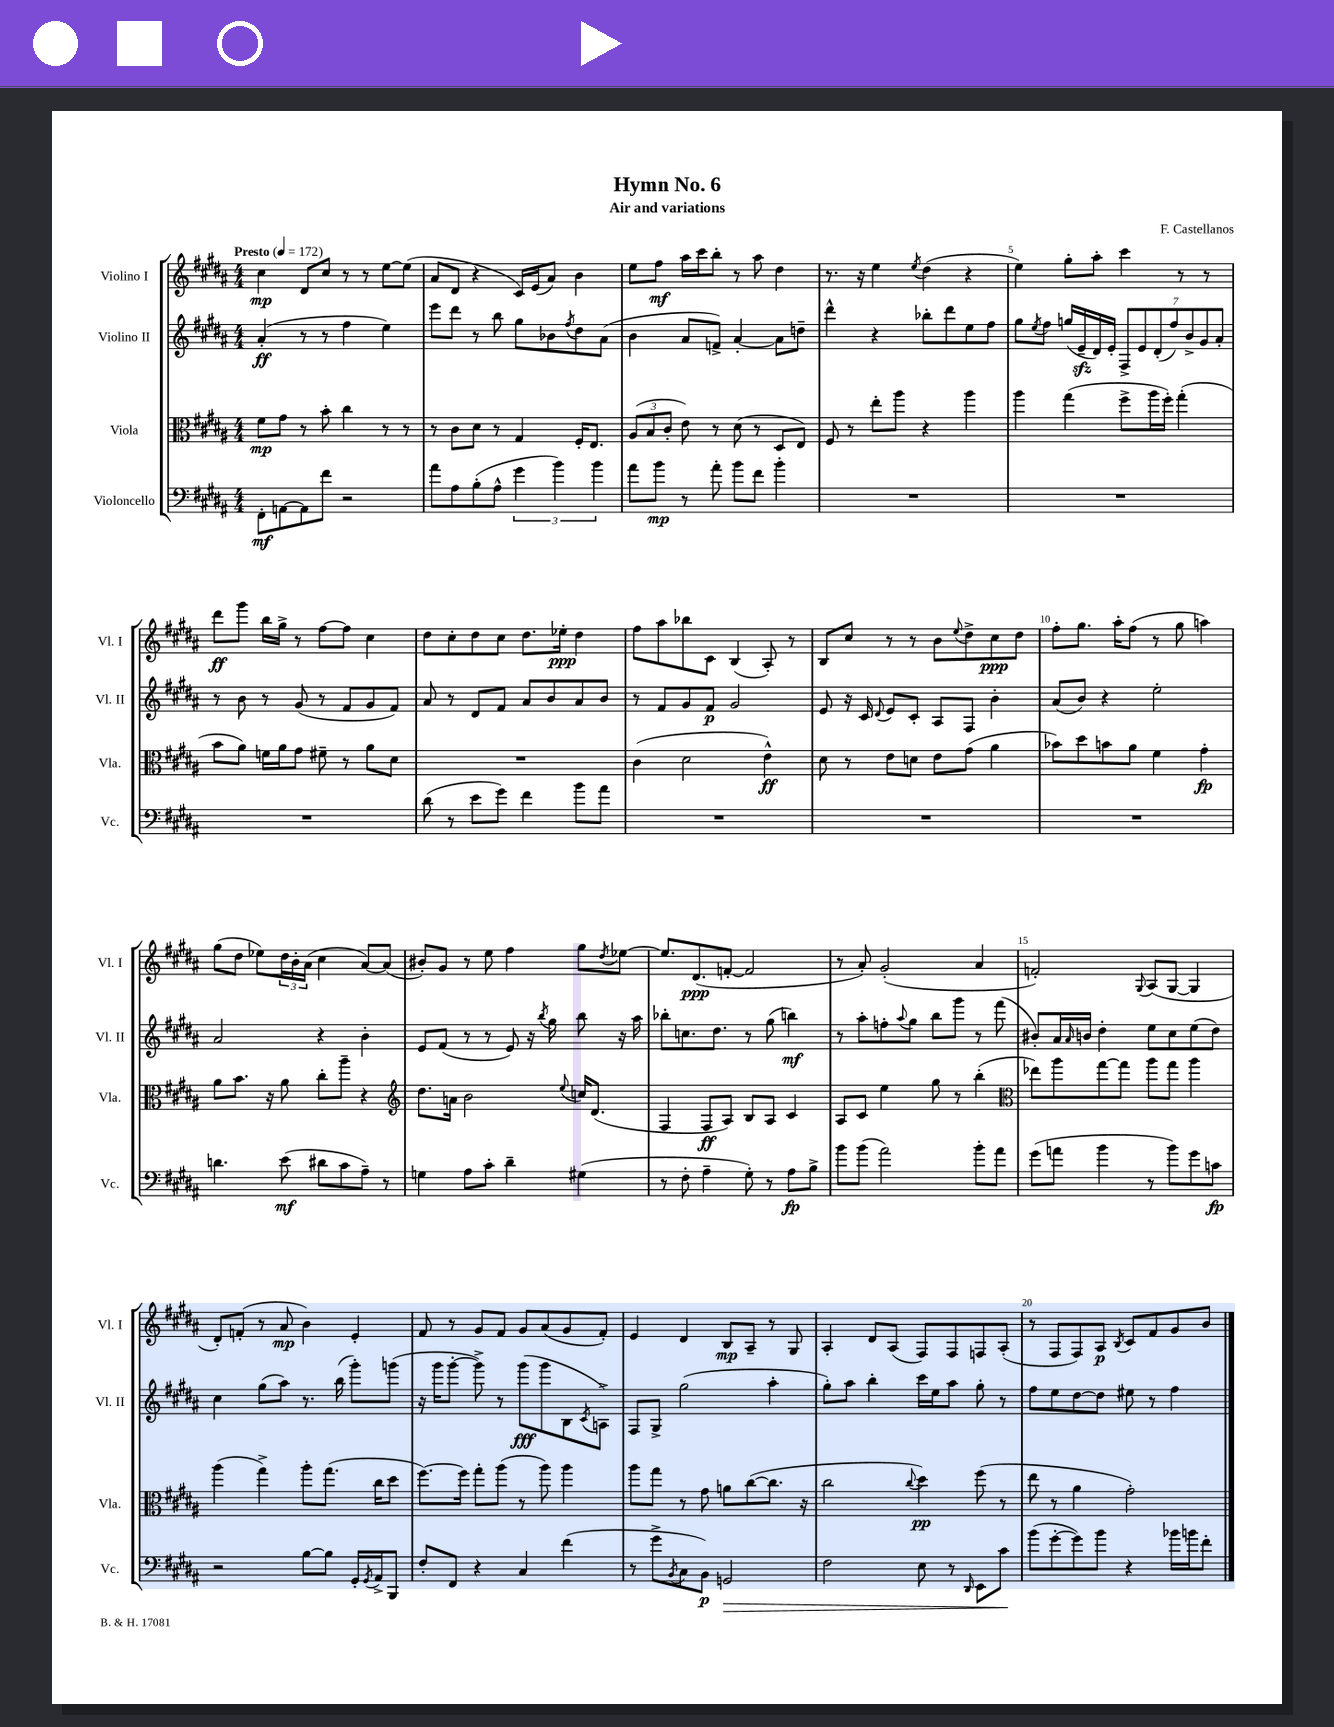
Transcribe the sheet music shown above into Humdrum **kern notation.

**kern	**dynam	**kern	**dynam	**kern	**dynam	**kern	**dynam
*part4	*part4	*part3	*part3	*part2	*part2	*part1	*part1
*staff4	*staff4	*staff3	*staff3	*staff2	*staff2	*staff1	*staff1
*I"Violoncello	*	*I"Viola	*	*I"Violino II	*	*I"Violino I	*
*I'Vc.	*	*I'Vla.	*	*I'Vl. II	*	*I'Vl. I	*
*clefF4	*	*clefC3	*	*clefG2	*	*clefG2	*
*k[f#c#g#d#a#]	*	*k[f#c#g#d#a#]	*	*k[f#c#g#d#a#]	*	*k[f#c#g#d#a#]	*
*M4/4	*	*M4/4	*	*M4/4	*	*M4/4	*
*MM172	*	*MM172	*	*MM172	*	*MM172	*
=1	=1	=1	=1	=1	=1	=1	=1
!	!	!	!	!	!	!LO:TX:a:B:t=Presto	!
8FF#'\L	mf	8f#\L	mp	(4a#'/	ff	4cc#\	mp
[8AAn\	.	8g#\J	.	.	.	.	.
8AA\]	.	8r	.	8r	.	8d#/L	.
8f#\J	.	8b'\	.	8r	.	8cc#/J	.
2r	.	4cc#\	.	4ff#\	.	8r	.
.	.	.	.	.	.	8r	.
.	.	8r	.	4ee\)	.	[8ee\L	.
.	.	8r	.	.	.	(8ee\J]	.
=2	=2	=2	=2	=2	=2	=2	=2
8a#\L	.	8r	.	8eee\L	.	8a#/L	.
8A#\	.	8c#\L	.	8ddd#\J	.	8d#/J	.
(8B'\	.	8d#\J	.	8r	.	4r	.
8A#^^\J	.	8r	.	8bb\	.	.	.
6g#\	.	4G#/	.	8gg#\L	.	16c#/LL)	.
.	.	.	.	.	.	(16e/J	.
.	.	.	.	8b-X\	.	8a#/J)	.
6b\)	.	.	.	.	.	.	.
.	.	.	.	8qff#/	.	.	.
.	.	16F#'/KL	.	8dd#\	.	4b\	.
.	.	8.E/J	.	.	.	.	.
6b\	.	.	.	.	.	.	.
.	.	.	.	(8a#\J	.	.	.
=3	=3	=3	=3	=3	=3	=3	=3
8a#\L	.	(12A#/L	.	4b\	.	8ee\L	.
.	.	12B/	.	.	.	.	.
8b\J	mp	.	.	.	.	8ff#\J	mf
.	.	12c#'/J	.	.	.	.	.
8r	.	8e\)	.	8a#/L	.	16aa#\LL	.
.	.	.	.	.	.	16ccc#\J	.
8a#'\	.	8r	.	8fn^/J)	.	8bb'\J	.
8b\L	.	(8d#\	.	[4a#'/	.	8r	.
8f#\J	.	8r	.	.	.	8aa#\	.
4b'\	.	8D#/L	.	8a#\L]	.	4dd#\	.
.	.	8E/J)	.	8ddn~\J	.	.	.
=4	=4	=4	=4	=4	=4	=4	=4
1r	.	8F#/	.	4ddd#^^\	.	8.r	.
.	.	8r	.	.	.	.	.
.	.	.	.	.	.	16r	.
.	.	8ee'\L	.	4r	.	4ee\	.
.	.	8aa#\J	.	.	.	.	.
.	.	.	.	.	.	8qee/	.
.	.	4r	.	8bb-X'\L	.	(4dd#\	.
.	.	.	.	8ddd#\	.	.	.
.	.	4aa#\	.	8ee\	.	4r	.
.	.	.	.	8ff#\J	.	.	.
=5	=5	=5	=5	=5	=5	=5	=5
1r	.	4aa#\	.	8gg#\L	.	4ee\)	.
.	.	.	.	8qee/	.	.	.
.	.	.	.	8ff#\J	.	.	.
.	.	(4gg#\	.	(16ggn/LL	.	8gg#'\L	.
.	.	.	.	16ezz~/	.	.	.
.	.	.	.	16d#/)	.	8aa#'\J	.
.	.	.	.	16e'/JJ	.	.	.
.	.	8ff#^\L	.	14F#^/L	.	4ccc#\	.
.	.	.	.	14e/	.	.	.
.	.	16aa#\L	.	.	.	.	.
.	.	.	.	(14d#'/	.	.	.
.	.	16ff#'\JJ)	.	.	.	.	.
.	.	.	.	14ff#/)	.	.	.
.	.	(4gg#'\	.	.	.	8r	.
.	.	.	.	14b^/	.	.	.
.	.	.	.	14g#/	.	.	.
.	.	.	.	.	.	8r	.
.	.	.	.	14a#'/J	.	.	.
!!LO:LB:g=z
=6	=6	=6	=6	=6	=6	=6	=6
1r	.	8b\L	.	8r	.	8ddd#\L	ff
.	.	8a#\J)	.	8b\	.	8ggg#\J	.
.	.	16fn\LL	.	8r	.	16bb\LL	.
.	.	16a#\J	.	.	.	16gg#^\JJ	.
.	.	8g#\J	.	(8g#/	.	8r	.
.	.	8f#X~\	.	8r	.	[8ff#\L	.
.	.	8r	.	8f#/L	.	8ff#\J]	.
.	.	8a#\L	.	8g#/	.	4cc#\	.
.	.	8d#\J	.	8f#/J)	.	.	.
=7	=7	=7	=7	=7	=7	=7	=7
(8d#\	.	1r	.	8a#/	.	8dd#\L	.
8r	.	.	.	8r	.	8cc#'\	.
8e\L	.	.	.	8d#/L	.	8dd#\	.
8g#\J)	.	.	.	8f#/J	.	8cc#\J	.
4f#\	.	.	.	8a#/L	.	8.dd#\L	.
.	.	.	.	8b/	.	.	.
.	.	.	.	.	.	16ee-X'\Jk	ppp
8b\L	.	.	.	8a#/	.	4dd#\	.
8a#\J	.	.	.	8b/J	.	.	.
=8	=8	=8	=8	=8	=8	=8	=8
1r	.	(4c#\	.	8r	.	8ff#\L	.
.	.	.	.	8f#/L	.	8aa#\	.
.	.	2d#\	.	8g#/	.	8bb-X\	.
.	.	.	.	8f#/J	p	8c#\J	.
.	.	.	.	2g#/	.	(4B/	.
.	.	4e^^\)	ff	.	.	8A#'/)	.
.	.	.	.	.	.	8r	.
=9	=9	=9	=9	=9	=9	=9	=9
1r	.	8d#\	.	8e/	.	8B/L	.
.	.	8r	.	16r	.	8cc#/J	.
.	.	.	.	16c#/	.	.	.
.	.	.	.	8qqd#/	.	.	.
.	.	8e\L	.	8e/L	.	8r	.
.	.	8dn\J	.	8c#'/J	.	8r	.
.	.	8e\L	.	8A#/L	.	8b\L	.
.	.	.	.	.	.	8qqee/	.
.	.	(8g#\J	.	8F#/J	.	8dd#^\	.
.	.	4a#\	.	4b'\	.	8cc#\	ppp
.	.	.	.	.	.	8dd#\J	.
=10	=10	=10	=10	=10	=10	=10	=10
1r	.	8b-X\L)	.	(8a#/L	.	8ff#'\L	.
.	.	8dd#\	.	8b/J)	.	8.gg#\J	.
.	.	8bn\	.	4r	.	.	.
.	.	.	.	.	.	16aa#'\KL	.
.	.	8a#\J	.	.	.	(8ff#\J	.
.	.	4f#\	.	2ee'\	.	8r	.
.	.	.	.	.	.	8gg#\	.
.	.	4g#'\	fp	.	.	4aan\)	.
!!LO:LB:g=z
=11	=11	=11	=11	=11	=11	=11	=11
4.dn\	.	8a#\L	.	2a#/	.	(8gg#\L	.
.	.	8.b\J	.	.	.	8dd#\J	.
.	.	.	.	.	.	8ee-X\L)	.
.	.	16r	.	.	.	.	.
(8e\	mf	8a#\	.	.	.	24dd#\L	.
.	.	.	.	.	.	24b'\	.
.	.	.	.	.	.	(24a#\JJ	.
8d#X\L	.	8cc#'\L	.	4r	.	4cc#\	.
8c#\	.	8aa#~\J	.	.	.	.	.
8A#~\J)	.	4r	.	4b'\	.	[8a#/L)	.
8r	.	.	.	.	.	(8a#/J]	.
=12	=12	=12	=12	=12	=12	=12	=12
*	*	*clefG2	*	*	*	*	*
4Gn\	.	8.dd#\L	.	8e/L	.	8b#X'/L)	.
.	.	.	.	(8f#/J	.	8g#/J	.
.	.	16an\Jk	.	.	.	.	.
8A#\L	.	2b\	.	8r	.	8r	.
8c#'\J	.	.	.	8r	.	8ee\	.
4d#~\	.	.	.	8e/)	.	4ff#\	.
.	.	.	.	16r	.	.	.
.	.	.	.	8qbb/	.	.	.
.	.	.	.	16gg#\	.	.	.
.	.	8qqee/	.	.	.	.	.
(4G#X\	.	16ccn/KL	.	8bb\	.	8gg#\L	.
.	.	(8.d#/J	.	.	.	.	.
.	.	.	.	.	.	8qdd#/	.
.	.	.	.	16r	.	[8ee-X\J	.
.	.	.	.	16aa#\	.	.	.
=13	=13	=13	=13	=13	=13	=13	=13
8r	.	4F#/	.	8bb-X'\L	.	8.ee-/L]	.
8F#'\	.	.	.	8.ccn\	.	.	.
.	.	.	.	.	.	(8.d#/	ppp
4A#~\	.	8F#/L	ff	.	.	.	.
.	.	.	.	8.dd#\J	.	.	.
.	.	8A#/J)	.	.	.	[8fn'/J	.
8G#'\)	.	8B/L	.	8r	.	2f/]	.
8r	.	8A#/J	.	(8gg#\	.	.	.
8A#\L	fp	4c#/	.	4bbn\)	mf	.	.
8B^\J	.	.	.	.	.	.	.
=14	=14	=14	=14	=14	=14	=14	=14
8b\L	.	8A#/L	.	8r	.	8r	.
(8b\J	.	8c#/J	.	8aa#'\L	.	8a#'/)	.
2a#\)	.	4ee\	.	8ffn'\	.	(2g#'/	.
.	.	.	.	8qqaa#/	.	.	.
.	.	.	.	8gg#\J	.	.	.
.	.	8gg#\	.	8bb\L	.	.	.
.	.	8r	.	8ggg#\J	.	.	.
8b'\L	.	(4bb'\	.	8r	.	4a#/	.
8a#\J	.	.	.	(8fff#\	.	.	.
=15	=15	=15	=15	=15	=15	=15	=15
*	*	*clefC3	*	*	*	*	*
(8g#\L	.	8ee-X\L)	.	8b#X'/L)	.	2fn'/)	.
8an\J	.	8aa#\	.	16a#/L	.	.	.
.	.	.	.	16qqa#/	.	.	.
.	.	.	.	16bn/JJ	.	.	.
4b\	.	[8gg#\	.	4dd#'\	.	.	.
.	.	8gg#\J]	.	.	.	.	.
.	.	.	.	.	.	8qqG#/	.
8r	.	8aa#\L	.	8ee\L	.	(8A#/L	.
8b\L)	.	8gg#\J	.	8cc#\	.	[8G#/J	.
8g#\	.	4aa#\	.	(8ee\	.	4G#/]	.
8cn\J	fp	.	.	8dd#\J)	.	.	.
!!LO:LB:g=z
=16	=16	=16	=16	=16	=16	=16	=16
2r	.	(4aa#\	.	4cc#\	.	8d#'/L)	.
.	.	.	.	.	.	(8fn'/J	.
.	.	4gg#^\)	.	(8gg#\L	.	8r	.
.	.	.	.	8aa#\J)	.	8a#/	mp
[8B\L	.	8aa#'\L	.	8.r	.	4b\)	.
8B\J]	.	(8.gg#\J	.	.	.	.	.
.	.	.	.	(16bb\	.	.	.
16GG#'/LL	.	.	.	8ggg#'\L)	.	4e'/	.
8qGG#/	.	.	.	.	.	.	.
16AA#^/J	.	16cc#\KL	.	.	.	.	.
8BBB/J	.	8dd#\J	.	(8gggn\J	.	.	.
=17	=17	=17	=17	=17	=17	=17	=17
8F#'/L	.	[8.ff#\L)	.	16r	.	8f#/	.
.	.	.	.	16ggg#\KL	.	.	.
8FF#/J	.	.	.	[8ggg#'\J	.	8r	.
.	.	16ff#\Jk]	.	.	.	.	.
4r	.	8gg#'\L	.	8ggg#^\])	.	8g#/L	.
.	.	(8aa#\J	.	8r	.	8f#/J	.
4C#/	.	8r	.	(8ggg#\L	fff	8g#/L	.
.	.	8aa#\)	.	8ggg#\	.	(8a#/	.
(4f#\	.	4aa#\	.	8B\	.	8g#/	.
.	.	.	.	8qc#/	.	.	.
.	.	.	.	8An^\J)	.	8f#'/J)	.
=18	=18	=18	=18	=18	=18	=18	=18
8r	.	8aa#\L	.	8F#/L	.	4e/	.
8g#^\L	.	8gg#\J	.	8G#^/J	.	.	.
8qBB/	.	.	.	.	.	.	.
8C#\	.	8r	.	(2gg#\	.	4d#/	.
8BB\J)	p	8g#\	.	.	.	.	.
!	!LO:HP:b	!	!	!	!	!	!
2GGn/	>	8an\L	.	.	.	8B/L	mp
.	.	([8cc#\	.	.	.	8A#~/J	.
.	.	8.cc#\J]	.	4aa#'\	.	8r	.
.	.	.	.	.	.	8G#/	.
.	.	16r	.	.	.	.	.
=19	=19	=19	=19	=19	=19	=19	=19
2F#\	.	2cc#\	.	8gg#'\L)	.	4A#'/	.
.	.	.	.	8aa#\J	.	.	.
.	.	.	.	4bb'\	.	8d#/L	.
.	.	.	.	.	.	(8A#/J	.
.	.	8qqcc#/	.	.	.	.	.
8E\	.	4dd#\)	pp	16ccc#\LL	.	8F#/L)	.
.	.	.	.	16ee\J	.	.	.
8r	.	.	.	8aa#\J	.	8F#/	.
16qqDD#/	.	.	.	.	.	.	.
8EE\L	.	(8ff#\	.	8gg#'\	.	8Fn/	.
8c#\J	.	8r	.	8r	.	(8A#'/J	.
.	]	.	.	.	.	.	.
=20	=20	=20	=20	=20	=20	=20	=20
(8b\L	.	8ee\	.	8ff#\L	.	8r	.
[8g#'\	.	8r	.	8ee\	.	8F#/L	.
8g#\])	.	4a#\	.	[8dd#\	.	8F#/)	.
8b\J	.	.	.	8dd#\J]	.	8A#/J	p
.	.	.	.	.	.	8qB/	.
4r	.	2g#'\)	.	8ee#X\	.	8c#/L	.
.	.	.	.	8r	.	8f#/	.
16b-X\LL	.	.	.	4ff#\	.	8g#/	.
16bn\J	.	.	.	.	.	.	.
8f#'\J	.	.	.	.	.	8b/J	.
==	==	==	==	==	==	==	==
*-	*-	*-	*-	*-	*-	*-	*-
